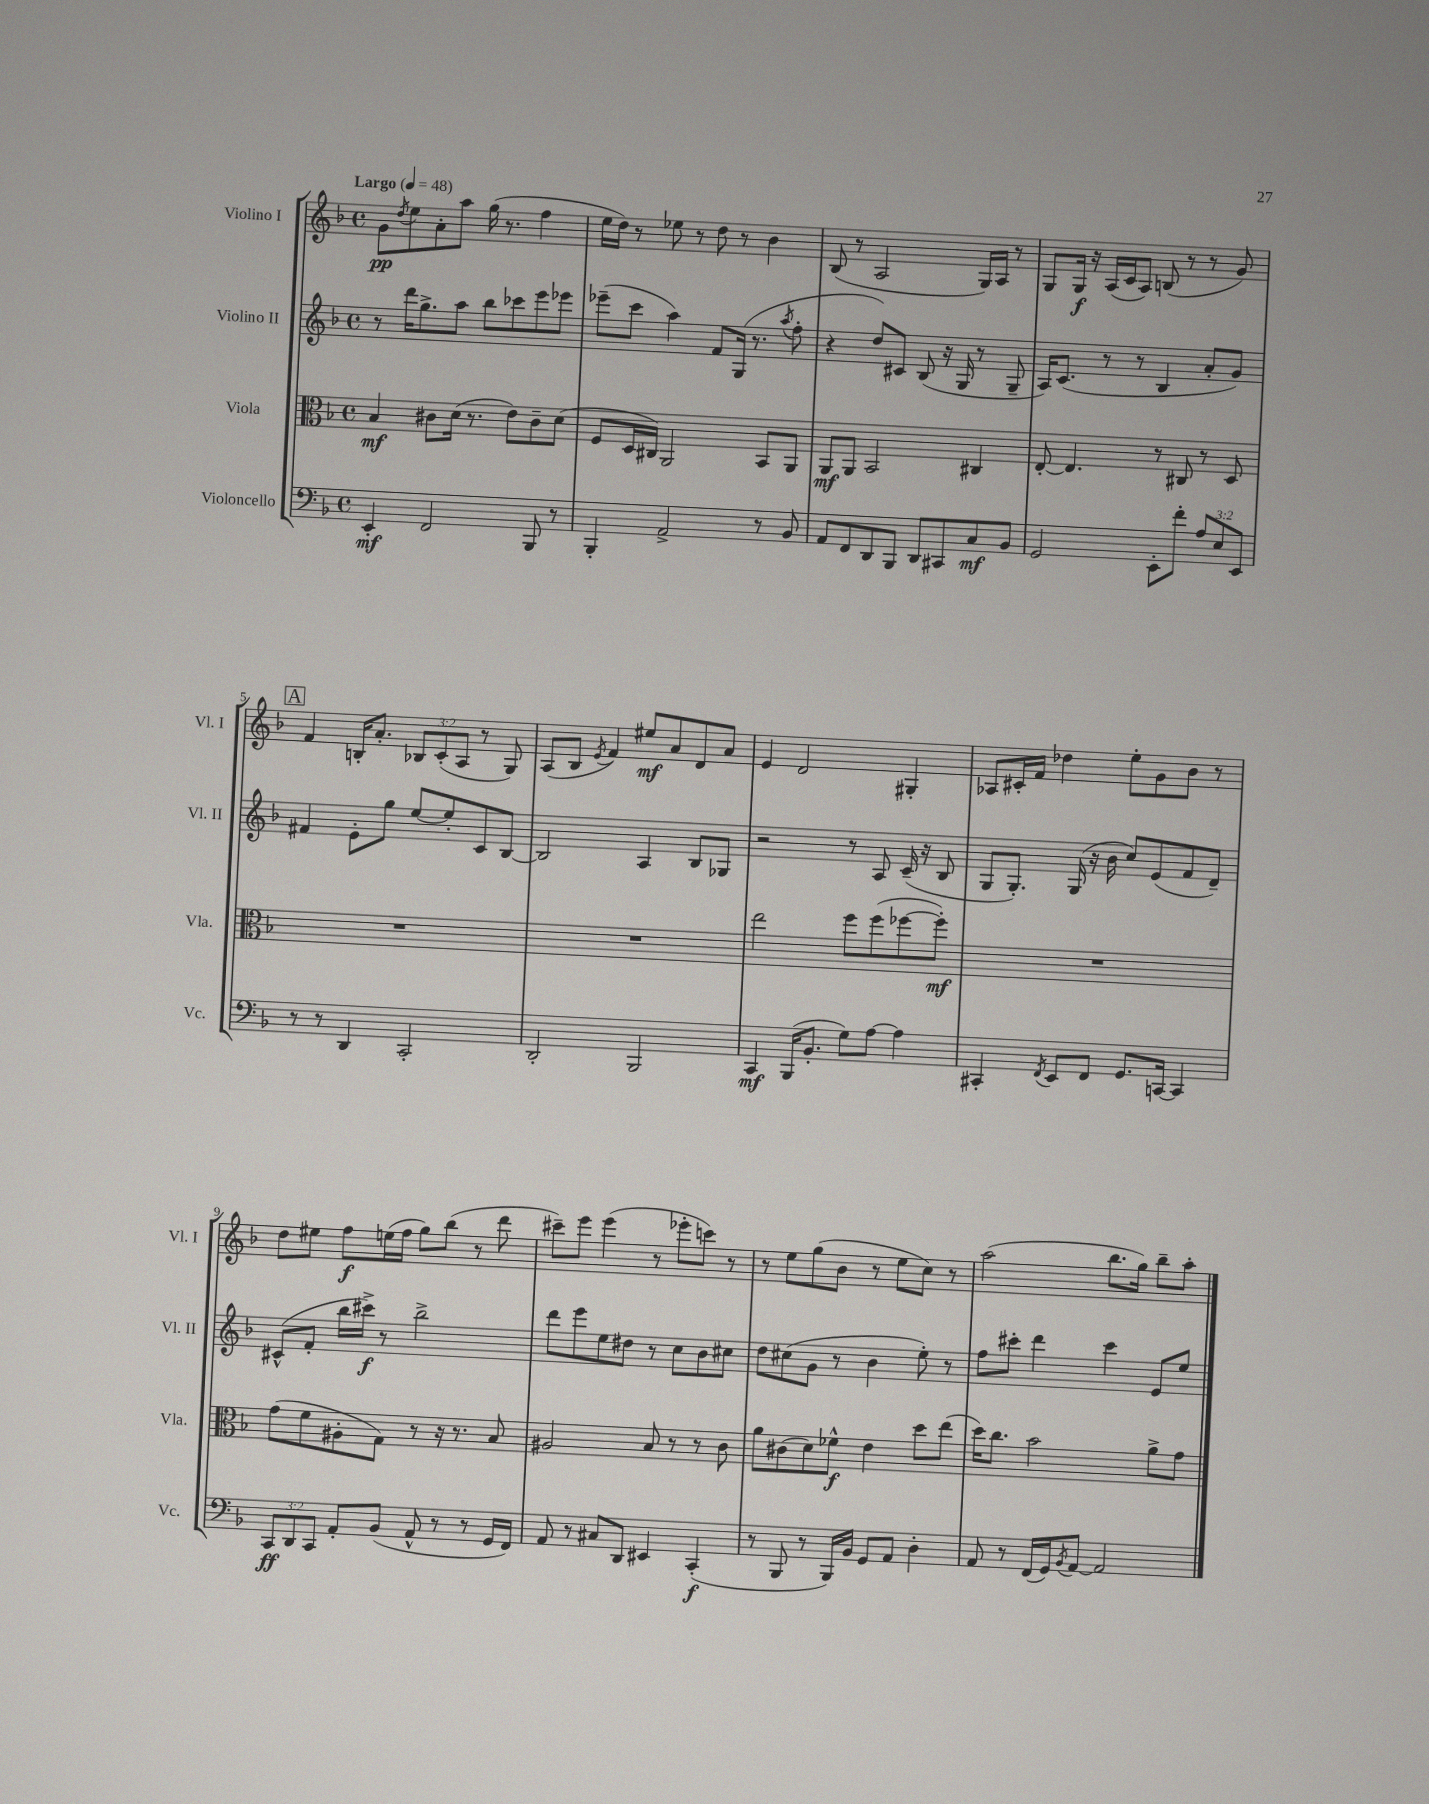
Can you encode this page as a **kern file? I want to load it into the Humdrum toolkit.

**kern	**kern	**kern	**kern
*staff4	*staff3	*staff2	*staff1
*clefF4	*clefC3	*clefG2	*clefG2
*k[b-]	*k[b-]	*k[b-]	*k[b-]
*M4/4	*M4/4	*M4/4	*M4/4
*met(c)	*met(c)	*met(c)	*met(c)
*MM48	*MM48	*MM48	*MM48
4EE'	4B-	8r	8g
.	.	.	8qdd
.	.	16ddd	8ee
.	.	8.gg^	.
2FF	8c#	.	8a'
.	(16d	8aa	8aa
.	8.r	.	.
.	.	8bb-	(16gg
.	.	.	8.r
.	8e)	8ccc-	.
8BBB-	8c#~	8eee	4ff
8r	(8d	8eee-	.
=	=	=	=
4BBB-'	8F	(8eee-~	16ee
.	.	.	16dd)
.	16D	8ccc	8r
.	16C#)	.	.
2AA^	2AA	4aa)	8ee-
.	.	.	8r
.	.	8f	8dd
.	.	(16G	8r
.	.	8.r	.
8r	8BB-	.	4b-
.	.	8qaa	.
8BB-	8AA	8ff'	.
=	=	=	=
8AA	8AA	4r	(8B-
8FF	8AA	.	8r
8DD	2BB-	8dd)	2A
8BBB-	.	8c#	.
8DD	.	(8B-	.
8CC#	.	16r	.
.	.	16G	.
8C	4C#	8r	16G)
.	.	.	16A
8BB-	.	8G~	8r
=	=	=	=
2GG	[8E'	16A)	8G
.	.	(8.c	.
.	4.E]	.	16G
.	.	.	16r
.	.	8r	(16A
.	.	.	16c
.	.	8r	8A)
8EE'	8r	4B-	(8B
8f'	8C#	.	8r
12A	8r	8a'	8r
12E	.	.	.
.	8D	8g)	8g)
12EE	.	.	.
=	=	=	=
8r	1r	4f#	4f
8r	.	.	.
4DD	.	8e'	16B'
.	.	.	8.a'
.	.	8gg	.
2CC'	.	[8ee	12B-
.	.	.	(12c'
.	.	8ee']	.
.	.	.	12A
.	.	8c	8r
.	.	[8B-	8G)
=	=	=	=
2DD'	1r	2B-]	(8A
.	.	.	8B-
.	.	.	8qe
.	.	.	4f)
2BBB-	.	4A	8ee#
.	.	.	8a
.	.	8B-	8d
.	.	8G-	8a
=	=	=	=
4CC	2ee	2r	4e
(16BBB-	.	.	2d
8.BB-'	.	.	.
8G)	8ff	8r	.
[8A	(8ff	8A	.
4A]	[8ff-	(16c~	4G#'
.	.	16r	.
.	8ff-'])	8B-	.
=	=	=	=
4CC#'	1r	8G	8A-
.	.	8.G')	16c#'
.	.	.	16f
8qFF	.	.	.
8EE	.	.	4dd-
.	.	(16G	.
8FF	.	16r	.
.	.	16b-	.
8.GG	.	8cc)	8ee'
.	.	(8e	8g
[16CC	.	.	.
4CC]	.	8f	8b-
.	.	8d~)	8r
=	=	=	=
12CC	(8g	(8c#^^	8dd
12DD	.	.	.
.	8f	8f'	8ee#
12CC	.	.	.
8AA'	8A#'	16bb-	8ff
.	.	16ccc#^)	.
(8BB-	8G)	8r	(16ee
.	.	.	16ff
8AA^^	8r	2bb-^	8gg)
8r	16r	.	(8bb-
.	8.r	.	.
8r	.	.	8r
16GG	8B-	.	8ddd
16FF)	.	.	.
=	=	=	=
8AA	2A#	8ddd	8ccc#~)
8r	.	8eee	8eee
8C#	.	8ee	(4eee
8DD	.	8dd#	.
4EE#	8B-	8r	8r
.	8r	8cc	8eee-'
(4CC'	8r	8b-	8ccc)
.	8c	8cc#	8r
=	=	=	=
8r	8a	8dd	8r
8BBB-	(8c#	(8cc#	8ee
8r	8d)	8g	(8gg
16BBB-)	8f-^^	8r	8b-
16BB-	.	.	.
8GG	4e	4b-	8r
8AA	.	.	8ee
4D'	8dd	8ee')	8cc)
.	(8ee	8r	8r
=	=	=	=
8AA	16dd)	8ff	(2aa
.	8.cc	.	.
8r	.	8ccc#'	.
(16FF	2b-	4ddd	.
16GG)	.	.	.
8qBB-	.	.	.
[8AA	.	.	.
2AA]	.	4ccc#	8.bb-
.	.	.	16gg)
.	8a^	8e	8bb-~
.	8g	8ee	8aa'
==	==	==	==
*-	*-	*-	*-
